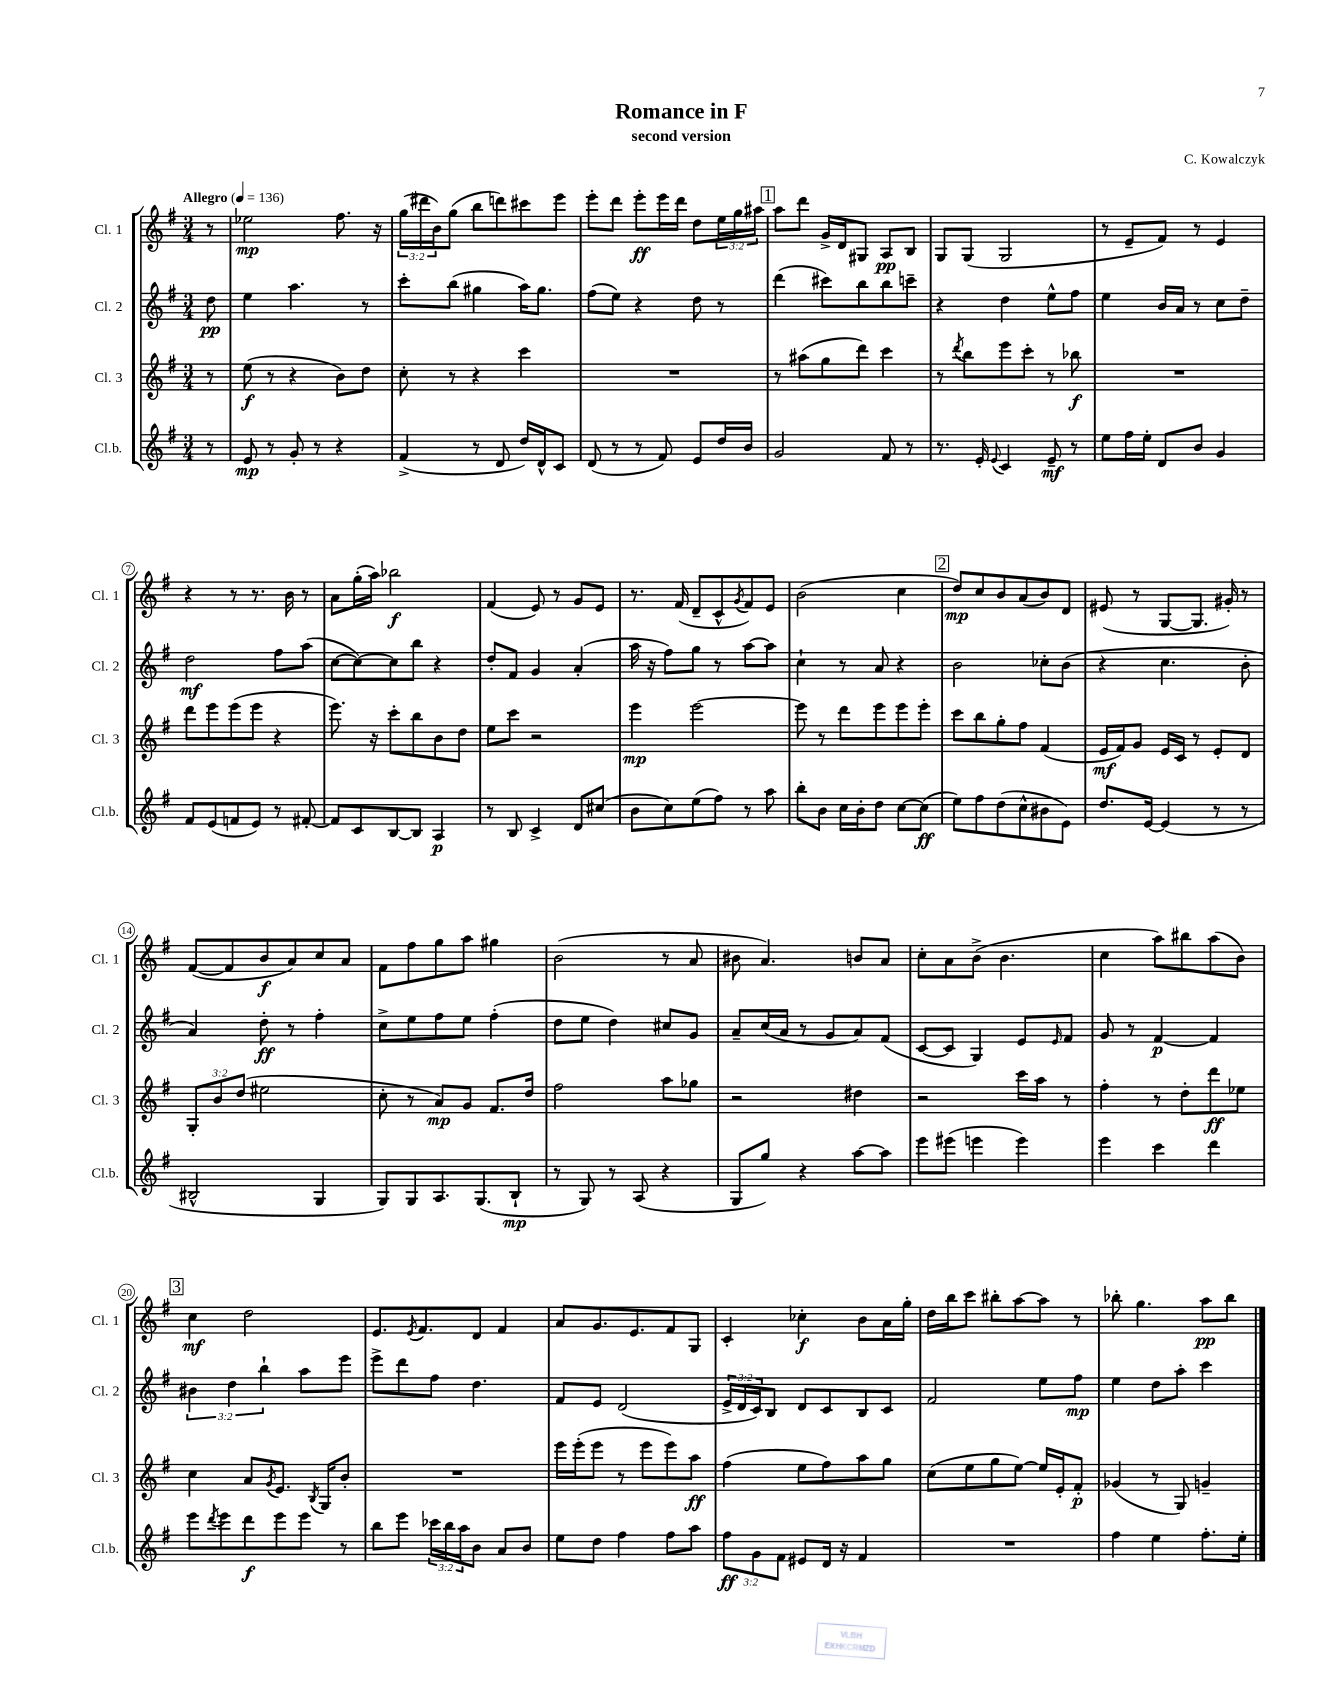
\header { title = "Romance in F" composer = "C. Kowalczyk" subtitle = "second version" }
<<
\new StaffGroup <<
\new Staff = "s0" \with { instrumentName = "Cl. 1" shortInstrumentName = "Cl. 1" } {
    \clef treble \key g \major \numericTimeSignature \time 3/4 \override Staff.TupletNumber.text = #tuplet-number::calc-fraction-text \partial 8 \tempo "Allegro" 4 = 136
    r8 |
    ees''2\mp fis''8. r16 |
    \tuplet 3/2 { g''16( dis'''16 b'16) } g''8( b''8 d'''8) cis'''8 e'''8 |
    e'''8-. d'''8 e'''8-.\ff e'''16 d'''16 d''8 \tuplet 3/2 { e''16 g''16 ais''16 } |
    \mark \markup { \box "1" } a''8 d'''8 g'16-> d'16 gis8 a8\pp b8 |
    g8 g8( g2 |
    r8 e'8-- fis'8) r8 e'4 |
    r4 r8 r8. b'16 r8 |
    a'8 g''16-.( a''16) bes''2\f |
    fis'4( e'8) r8 g'8 e'8 |
    r8. fis'16( d'8-- c'8-^ \acciaccatura { g'8 } fis'8) e'8 |
    b'2( c''4 |
    \mark \markup { \box "2" } d''8\mp) c''8 b'8 a'8( b'8) d'8 |
    eis'8( r8 g8~ g8. gis'16-.) r8 |
    fis'8~( fis'8 b'8\f a'8) c''8 a'8 |
    fis'8 fis''8 g''8 a''8 gis''4 |
    b'2( r8 a'8 |
    bis'8 a'4.) b'8 a'8 |
    c''8-. a'8 b'8->( b'4. |
    c''4 a''8) bis''8 a''8( b'8) |
    \mark \markup { \box "3" } c''4\mf d''2 |
    e'8. \acciaccatura { e'8 } fis'8. d'8 fis'4 |
    a'8 g'8. e'8. fis'8 g8 |
    c'4-. ces''4-.\f b'8 a'16 g''16-. |
    d''16 b''16 c'''8 bis''8-. a''8~ a''8 r8 |
    bes''8-. g''4. a''8\pp bes''8 \bar "|." |
}
\new Staff = "s1" \with { instrumentName = "Cl. 2" shortInstrumentName = "Cl. 2" } {
    \clef treble \key g \major \numericTimeSignature \time 3/4 \override Staff.TupletNumber.text = #tuplet-number::calc-fraction-text \partial 8
    d''8\pp |
    e''4 a''4. r8 |
    c'''8-. b''8( gis''4 a''16) gis''8. |
    fis''8( e''8) r4 d''8 r8 |
    \mark \markup { \box "1" } d'''4( cis'''8) b''8 b''8 c'''8-- |
    r4 d''4 e''8-^ fis''8 |
    e''4 b'16 a'16 r8 c''8 d''8-- |
    d''2\mf fis''8 a''8( |
    c''8~ c''8~) c''8 b''8 r4 |
    d''8-. fis'8 g'4 a'4-.( |
    a''16 r16 fis''8) g''8 r8 a''8~ a''8 |
    c''4-! r8 a'8 r4 |
    \mark \markup { \box "2" } b'2 ces''8-. b'8( |
    r4 c''4. b'8-. |
    a'4) d''8-.\ff r8 fis''4-. |
    c''8-> e''8 fis''8 e''8 fis''4-.( |
    d''8 e''8 d''4) cis''8 g'8 |
    a'8-- c''16( a'16 r8 g'8 a'8) fis'8( |
    c'8~ c'8 g4) e'8 \grace { e'16 } fis'8 |
    g'8 r8 fis'4~\p fis'4 |
    \mark \markup { \box "3" } \tuplet 3/2 { bis'4 d''4 b''4-! } a''8 e'''8 |
    e'''8-> d'''8 fis''8 d''4. |
    fis'8 e'8 d'2( |
    \tuplet 3/2 { e'16-> d'16 c'16) } b8 d'8 c'8 b8 c'8 |
    fis'2 e''8 fis''8\mp |
    e''4 d''8 a''8-. c'''4 \bar "|." |
}
\new Staff = "s2" \with { instrumentName = "Cl. 3" shortInstrumentName = "Cl. 3" } {
    \clef treble \key g \major \numericTimeSignature \time 3/4 \override Staff.TupletNumber.text = #tuplet-number::calc-fraction-text \partial 8
    r8 |
    e''8\f( r8 r4 b'8) d''8 |
    c''8-. r8 r4 c'''4 |
    R2. |
    \mark \markup { \box "1" } r8 ais''8( g''8 d'''8) c'''4 |
    r8 \acciaccatura { d'''8 } b''8 e'''8 c'''8-. r8 bes''8\f |
    R2. |
    d'''8 e'''8 e'''8( e'''8 r4 |
    e'''8.) r16 c'''8-. b''8 b'8 d''8 |
    e''8 c'''8 r2 |
    e'''4\mp e'''2~ |
    e'''8 r8 d'''8 e'''8 e'''8 e'''8-. |
    \mark \markup { \box "2" } c'''8 b''8 g''8-. fis''8 fis'4( |
    e'16\mf fis'16) g'8 e'16 c'16 r8 e'8-. d'8 |
    \tuplet 3/2 { g8-. b'8 d''8( } eis''2 |
    c''8-. r8 a'8\mp) g'8 fis'8. d''16 |
    fis''2 a''8 ges''8 |
    r2 dis''4 |
    r2 c'''16 a''16 r8 |
    fis''4-. r8 d''8-. d'''8\ff ees''8 |
    \mark \markup { \box "3" } c''4 a'8 \acciaccatura { g'8 } e'8. \acciaccatura { b8 } g16 b'8-. |
    R2. |
    e'''16 e'''16-.( e'''8 r8 e'''8 e'''8) a''8\ff |
    fis''4( e''8 fis''8) a''8 g''8 |
    c''8( e''8 g''8 e''8~) e''16 e'16-. fis'8-.\p |
    ges'4( r8 g8) g'4-- \bar "|." |
}
\new Staff = "s3" \with { instrumentName = "Cl.b." shortInstrumentName = "Cl.b." } {
    \clef treble \key g \major \numericTimeSignature \time 3/4 \override Staff.TupletNumber.text = #tuplet-number::calc-fraction-text \partial 8
    r8 |
    e'8\mp r8 g'8-. r8 r4 |
    fis'4->( r8 d'8 d''16) d'16-^ c'8 |
    d'8( r8 r8 fis'8) e'8 d''16 b'16 |
    \mark \markup { \box "1" } g'2 fis'8 r8 |
    r8. e'16-. \appoggiatura { e'8 } c'4 e'8--\mf r8 |
    e''8 fis''16 e''16-. d'8 b'8 g'4 |
    fis'8 e'8( f'8 e'8) r8 fis'8~-. |
    fis'8 c'8 b8~ b8 a4\p |
    r8 b8 c'4-> d'8 cis''8( |
    b'8 c''8) e''8( fis''8) r8 a''8 |
    b''8-. b'8 c''16 b'16-. d''8 c''8~ c''8\ff( |
    \mark \markup { \box "2" } e''8) fis''8 d''8( c''8-^ bis'8 e'8) |
    d''8. e'16~ e'4( r8 r8 |
    bis2-^ g4 |
    g8) g8 a8. g8.( b8-!\mp |
    r8 g8) r8 a8( r4 |
    g8 g''8) r4 a''8~ a''8 |
    e'''8 eis'''8( e'''4 e'''4) |
    e'''4 c'''4 d'''4 |
    \mark \markup { \box "3" } e'''8 \acciaccatura { d'''8 } e'''8 d'''8\f e'''8 e'''8 r8 |
    b''8 e'''8 \tuplet 3/2 { ces'''16 b''16 a''16 } b'8 a'8 b'8 |
    e''8 d''8 fis''4 fis''8 a''8 |
    \tuplet 3/2 { fis''8\ff g'8 fis'8 } eis'8 d'16 r16 fis'4 |
    R2. |
    fis''4 e''4 fis''8.-. e''16-. \bar "|." |
}
>>
>>
\layout { \context { \Score \override BarNumber.stencil = #(make-stencil-circler 0.1 0.3 ly:text-interface::print) } }
